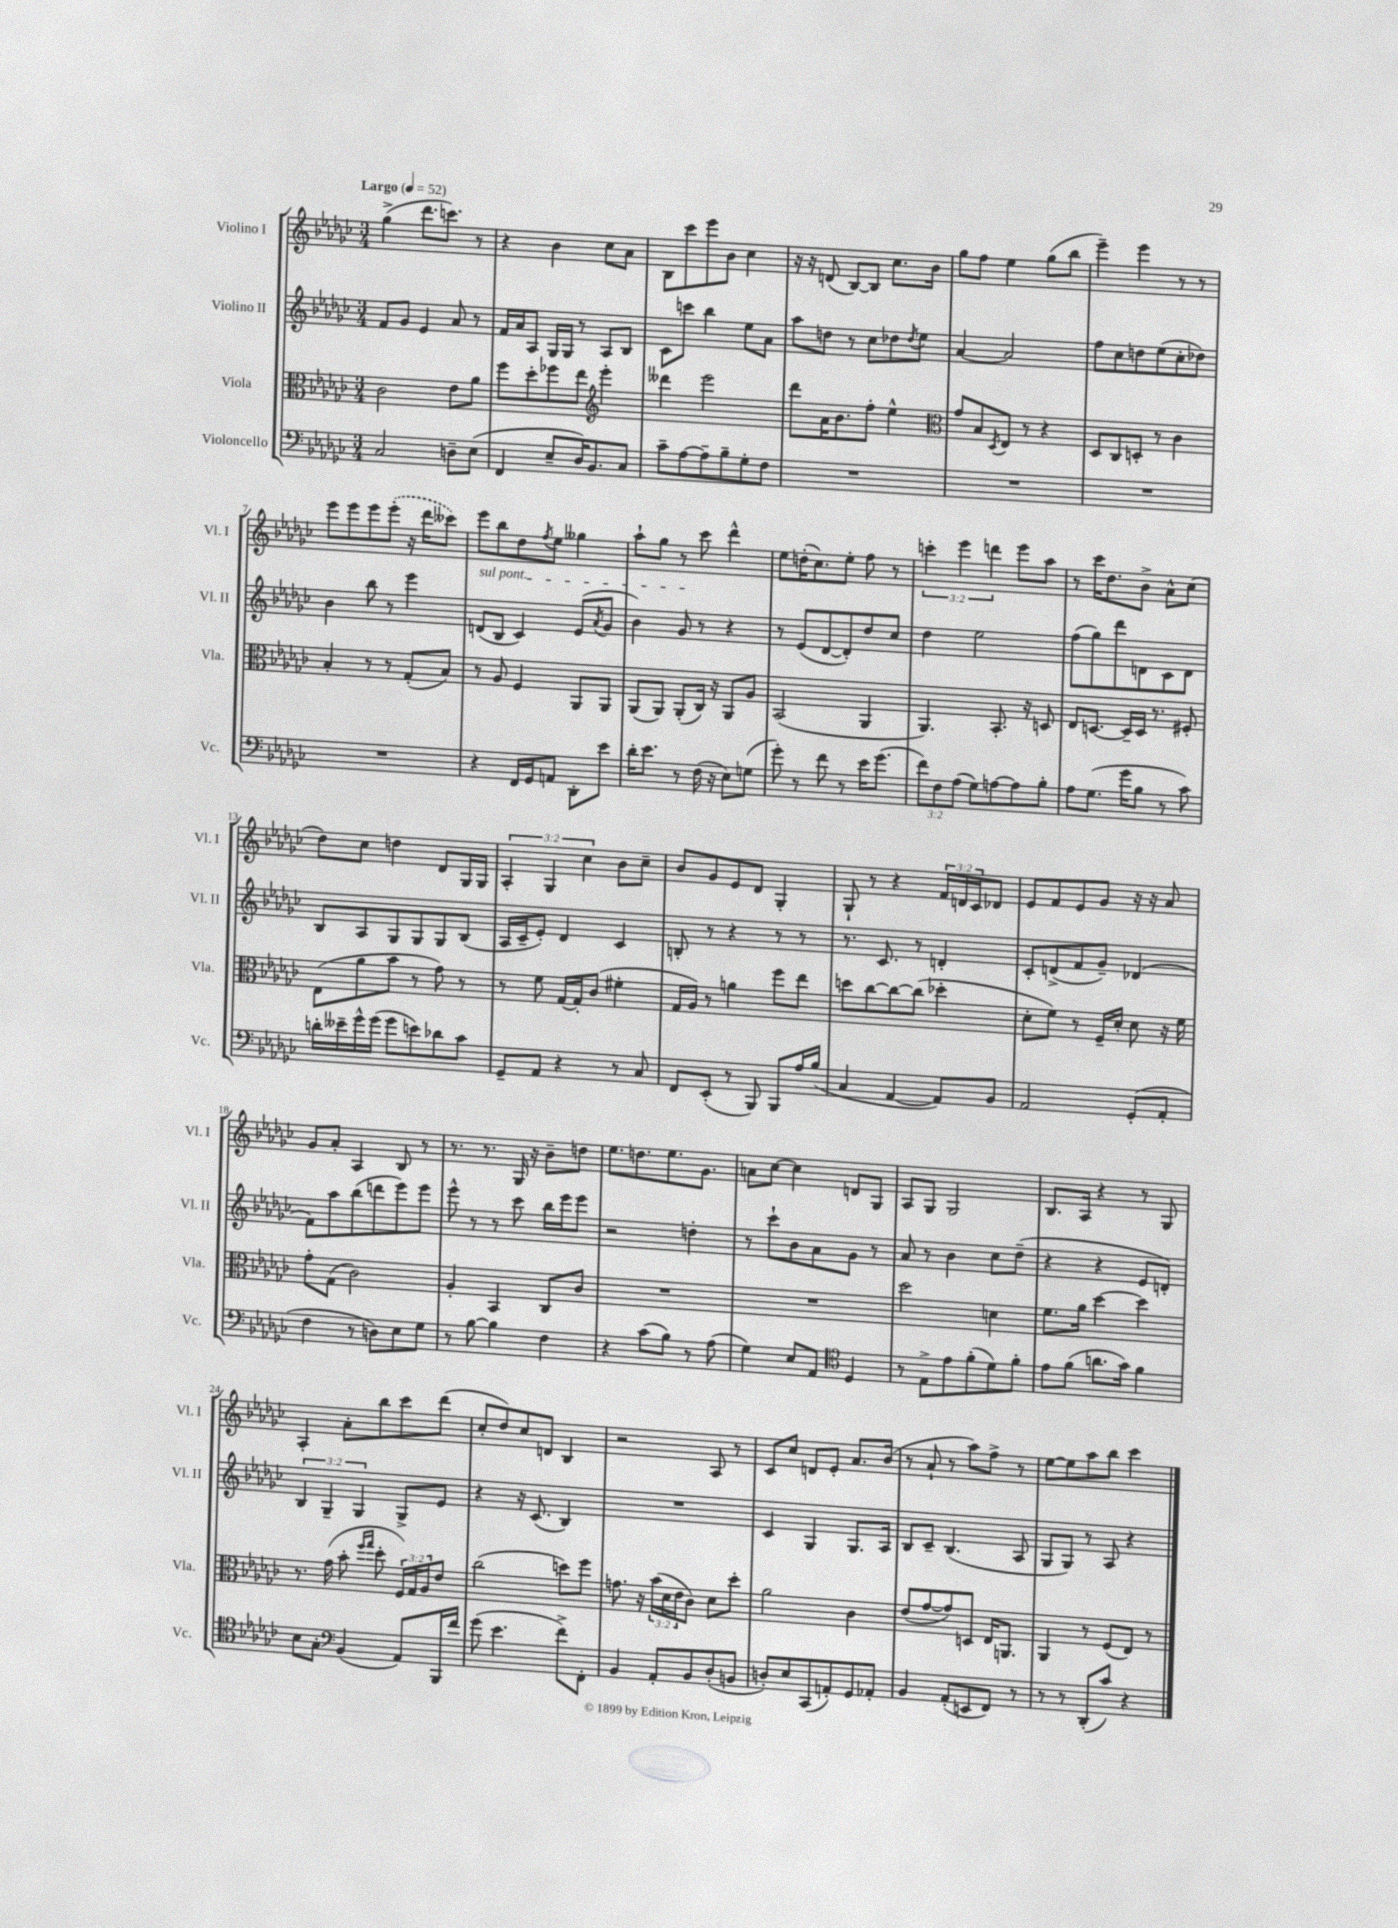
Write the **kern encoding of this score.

**kern	**kern	**kern	**kern
*staff4	*staff3	*staff2	*staff1
*clefF4	*clefC3	*clefG2	*clefG2
*k[b-e-a-d-g-c-]	*k[b-e-a-d-g-c-]	*k[b-e-a-d-g-c-]	*k[b-e-a-d-g-c-]
*M3/4	*M3/4	*M3/4	*M3/4
*MM52	*MM52	*MM52	*MM52
2C-/	2c-\	8f/L	(4gg-^\
.	.	8g-/J	.
.	.	4e-/	8.ddd-\L
.	.	.	8.ccc\J)
8D~\L	8e-\L	8a-/	.
(8E-\J	8a-\J	8r	8r
=	=	=	=
4FF/	8ff\L	16f/LL	4r
.	.	16a-/J	.
.	8dd-'\	8A-/J	.
8E-~/L	8ff-\	16G-/LL	4b-\
.	.	16G-/JJ	.
16D-/K)	8ee-\J	8r	.
8.BB-/	.	.	.
*	*clefG2	*	*
.	4eee-'\	8A-/L	8cc-\L
8C-/J	.	8B-/J	8a-\J
=	=	=	=
8c-~\L	4ddd--\	8c-\L	8B-\L
[8A-\	.	8ccc\J	8ccc-\
8A-~\]	2eee-\	4bb-\	8eee-\
8B-~\	.	.	8b-\J
8G-'\	.	8ee-\L	4cc-\
8F\J	.	8a-\J	.
=	=	=	=
2.r	8ddd-\L	8aa-\L	16r
.	.	.	16r
.	16a-\K	8dd\J	(8d/
.	8.b-\	.	.
.	.	8r	[8B-/L)
.	8ff'\J	8cc-\L	8B-/]J
.	4ee-^^\	8dd-\	8.cc-\L
.	.	8qdd-/	.
.	.	8ee-\J	.
.	.	.	16b-\Jk
=	=	=	=
*	*clefC3	*	*
2.r	8g-/L	[4a-/	8gg-\L
.	8B-/	.	8ff\J
.	8qD-/	.	.
.	8E-/J	2a-/]	4ee-\
.	8r	.	.
.	4r	.	(8gg-\L
.	.	.	8bb-\J
=	=	=	=
2.r	8D-/L	8ff\L	4eee-~\)
.	8C-/	8cc-\	.
.	8D'/J	8dd\	4eee-\
.	8r	(8ee-\	.
.	4c-\	8cc-'\	8r
.	.	8dd-\J)	8r
=	=	=	=
2.r	4B-'/	4b-\	8eee-\L
.	.	.	8eee-\
.	8r	8bb-\	8eee-\
.	8r	8r	(8eee-'\J
.	(8G-'/L	4eee-\	16r
.	.	.	16ddd-\LK
.	8B-/J)	.	8ccc--\J)
=	=	=	=
4r	8r	(8d/L	8eee-\L
.	8A-/	8B-/J	8bb-\
16FF/LL	4F/	4c-/)	8dd-\
16GG-/J	.	.	.
.	.	.	8qff/
8AA/J	.	.	8ee-\J
8DD-'\L	8AA-/L	(8e-/L	4gg--\
.	.	8qa-/	.
8e-\J	8AA-/J	8g-/J	.
=	=	=	=
16d-'\LK	(8AA-/L	4b-\)	8aa-`\L
8.e-\J	.	.	.
.	8AA-/J)	.	8gg-\J
8r	(8AA-'/L	8g-/	8r
(16F\	16C-/Jk)	8r	8ccc-\
16r	16r	.	.
8E-\L)	8AA-/L	4r	4ddd-^^\
(8G\J	8A-/J	.	.
=	=	=	=
8g-'\)	(2BB-/	8r	8ee-\L
8r	.	(8e-/L	(16dd'\K
.	.	.	8.cc-\)
8f\	.	[8d-/	.
8r	.	8d-'/])	8ee-'\J
16e-\LK	4AA-/	8dd-/	8ff\
(8.g-\J	.	.	.
.	.	8cc-/J	8r
=	=	=	=
12f\L)	4.AA-/)	4dd-\	6ccc'\
12F\	.	.	.
(12A-\J	.	.	6eee-\
8G-\L)	.	2ee-\	.
.	.	.	6ddd\
[8A\	8.BB-'/	.	.
8A\]	.	.	8eee-\L
.	16r	.	.
8B-'\J	8D/	.	8aa-\J
=	=	=	=
8A-\L	8E-/L	(8ff\L	8r
(8.G-\J	[8.D/J	8gg-\)	16ccc-\LK
.	.	.	8.dd-\
.	.	8ddd-\	.
16g-\LK	16D~/]LL	.	.
8B-\J	16D/JJ	8d\	8b-^\J
.	8.r	.	.
8r	.	8c-\	8a-^^\L
8c-\)	8F#'/	8d\J	(8cc-\J
=	=	=	=
16d'\LL	(8E-\L	8B-/L	8dd-\L)
16e--~\	.	.	.
16g-^^\	8a-\	8A-/	8cc-\J
(16g-\JJ	.	.	.
8g-\L	8b-\J	8G-/	4dd\
8e\)	8r	8G-/	.
8d-\	8g-\)	8G-/	8d-/L
8c-\J	8r	(8B-/J	16G-/L
.	.	.	16G-/JJ
=	=	=	=
8GG-~/L	8r	16A-/LL	6A-'/
.	.	16c-~/J	.
8AA-/J	8f\	8e-'/J)	.
.	.	.	6G-/
4r	[16G-/LL	4d-/	.
.	16G-'/]J	.	.
.	.	.	6cc-\
.	(8c-/J	.	.
8r	4f#'\	4c-/	8b-\L
8C-/	.	.	8cc-~\J
=	=	=	=
8FF/L	16G-/LL	8B'/	8b-/L
.	16A-/JJ)	.	.
(8EE-'/J	8r	8r	8g-/
8r	4a\	4r	8e-/
8BBB-/)	.	.	8d-/J
8BBB-/L	8ff\L	8r	4G-'/
16A-/L	8ee-\J	8r	.
(16B-/JJ	.	.	.
=	=	=	=
4C-/	8dd\L	8.r	8G-`/
.	[8cc-\	.	8r
.	.	8.c-/	.
[4AA-/	8cc-\_	.	4r
.	(8cc-\]J	8r	.
8AA-/]L)	4dd-'\	4d'/	24f/LL
.	.	.	24d/
.	.	.	24c-/J
8BB-/J	.	.	8d-/J
=	=	=	=
2AA-/	8d-'\L	8c-'/L	8e-/L
.	8f\J)	(8d^/	8f/
.	8r	8f/	8e-/
.	16F~/LL	8g-~/J)	8g-/J
.	16d-'/JJ	.	.
(8GG-'/L	8d-\	(4d-/	16r
.	.	.	16r
8AA-'/J	16r	.	8a-/
.	16f\	.	.
=	=	=	=
4F\	8g-'\L	8f\L)	8g-/L
.	(8G-\J	8aa-\	8a-'/J
8r	2c-\)	(8bb-\	4A-/
8D\L)	.	8ddd\	.
8E-\	.	8eee-\)	8B-/
8G-\J	.	8eee-\J	8r
=	=	=	=
8r	4A-'/	8eee-^^\	8.r
[8B-\	.	8r	.
.	.	.	8.r
4B-\]	4BB-/	8r	.
.	.	8ccc-\	16G-/
.	.	.	16r
4F\	8C-/L	16bb-\LL	8b-~\L
.	.	16eee-\J	.
.	8c-/J	8eee-\J	8dd\J
=	=	=	=
4r	2.r	2r	8.ee-\L
.	.	.	8.dd\
(8c-\L	.	.	.
8B-\J)	.	.	8.ee-\
8r	.	4dd'\	.
.	.	.	8.g-\J
(8A-\	.	.	.
=	=	=	=
4G-\)	2.r	8r	8a\L
.	.	8ccc-`\L	[8cc-\J
8E-/L	.	8b-\	4cc-\]
8AA-/J	.	8a-\	.
*clefC4	*	*	*
4D-/	.	8g-\J	8d/L
.	.	8r	8G-/J
=	=	=	=
8r	2dd-\	8a-/	8A-/L
8E-^\L	.	8r	8G-/J
8e-\	.	4b-\	2G-/
(8f'\	.	.	.
8d-\)	4d\	8cc-\L	.
8f'\J	.	(8dd-~\J	.
=	=	=	=
8e-\L	8.f\L	4r	8.B-/L
(8f\J	.	.	.
.	16a-\Jk	.	16A-/Jk
8.a\L	[4dd-\	4r	4r
16g-\Jk)	.	.	.
4f\	4dd-\]	8e-/L	8r
.	.	8d'/J)	8G-/
=	=	=	=
8B-\L	8.r	6B-/	4A-'/
8G-'\J	.	.	.
.	.	6G-~/	.
.	(16g-\	.	.
*clefF4	*	*	*
(4BB-/	8b-'\	.	8a-'\L
.	.	6G-/	.
.	16qqff/LL	.	.
.	16qqgg-/JJ	.	.
.	8dd-'\	.	8bb-\
8AA-/L)	24F/LL)	8G-^/L	8ccc-\
.	24G-/	.	.
.	24A-/J	.	.
16BBB-/L	8e-/J	8e-/J	(8ddd-\J
16f/JJ	.	.	.
=	=	=	=
(8g-\	(2cc-\	4r	8cc-'/L
4.e-\	.	.	8dd-/)
.	.	16r	8cc-/
.	.	(8.c-/	.
.	.	.	8d/J
8f^\L)	8dd\L)	4B-/)	4B-/
8FF'\J	8ff\J	.	.
=	=	=	=
4BB-/	8.g\	2.r	2r
.	16r	.	.
8AA-'/L	(24b-\LL	.	.
.	24d-\	.	.
.	24e-\J	.	.
8BB-/	8c-\J)	.	.
(8D-'/	8d-\L	.	8A-/
8BB/J	8dd-'\J	.	8r
=	=	=	=
8D'/L)	2a-\	4c-/	8c-/L
8E-/	.	.	8cc-/J
(8CC-/	.	4G-/	8d/L
8AA'/)	.	.	8e-'/J
8GG-/	4c-\	8.G-/L	8.a-/L
8AA-'/J	.	.	.
.	.	16A-/Jk	(16b-/Jk
=	=	=	=
4BB-/	(8e-/L	8B-/L	8r
.	[8g-/	8c-~/J	8a-`/
(8AA-'/L	8g-/])	(4.B-/	8r
8EE/	8D/J	.	8aa-\L)
8FF/J)	16E-/LK	.	8ff^\J
.	8.AA/J	.	.
8r	.	8A-/	8r
=	=	=	=
8r	4AA-/	8G-/L	[8ee-\L
8r	.	8G-/J)	8ee-\]
(8DD-'/L	8r	8r	8aa-\
8c-/J)	(8F/L	8A-/	8bb-\J
4r	8E-/J)	4r	4ccc-\
.	8r	.	.
==	==	==	==
*-	*-	*-	*-
